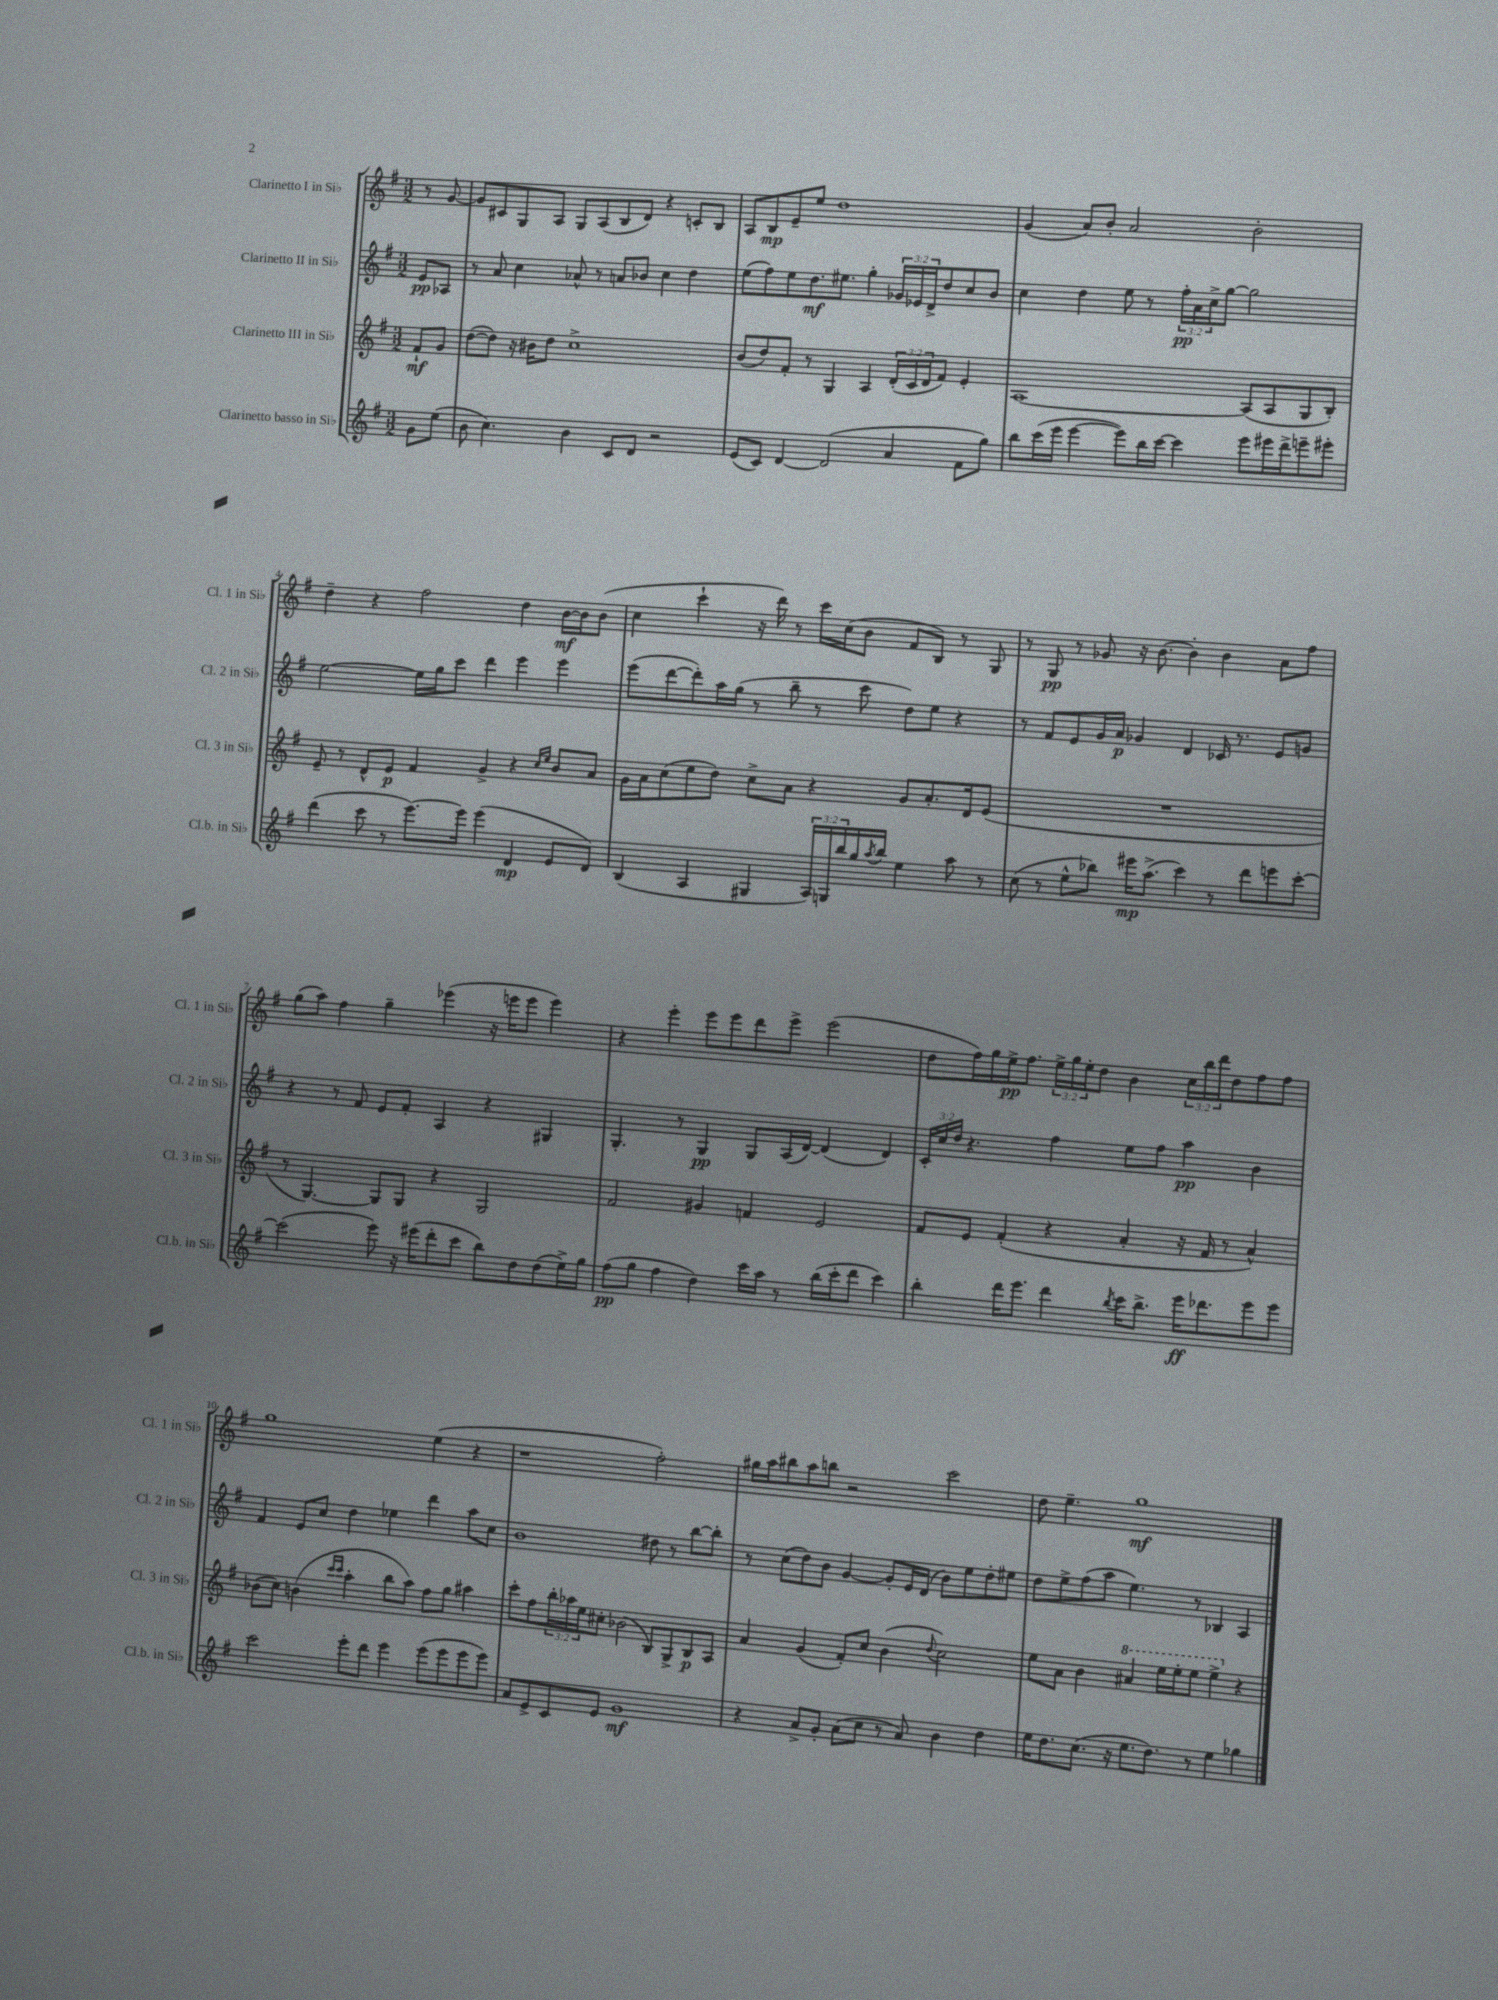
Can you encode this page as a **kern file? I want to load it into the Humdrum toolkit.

**kern	**dynam	**kern	**dynam	**kern	**dynam	**kern	**dynam
*part4	*part4	*part3	*part3	*part2	*part2	*part1	*part1
*staff4	*staff4	*staff3	*staff3	*staff2	*staff2	*staff1	*staff1
*I"Clarinetto basso in Si♭	*	*I"Clarinetto III in Si♭	*	*I"Clarinetto II in Si♭	*	*I"Clarinetto I in Si♭	*
*I'Cl.b. in Si♭	*	*I'Cl. 3 in Si♭	*	*I'Cl. 2 in Si♭	*	*I'Cl. 1 in Si♭	*
*clefG2	*	*clefG2	*	*clefG2	*	*clefG2	*
*k[f#]	*	*k[f#]	*	*k[f#]	*	*k[f#]	*
*M3/2	*	*M3/2	*	*M3/2	*	*M3/2	*
=	=	=	=	=	=	=	=
8g\L	.	8f#`/L	mf	8e/L	pp	8r	.
(8ee\J	.	8g/J	.	8A-X/J	.	[8g/	.
=1	=1	=1	=1	=1	=1	=1	=1
8b\	.	([8dd\L	.	8r	.	8g/L]	.
4.cc\)	.	8dd\J])	.	8a/	.	8c#X/	.
.	.	16r	.	4cc\	.	8G/	.
.	.	16b#X\KL	.	.	.	.	.
.	.	8dd\J	.	.	.	8A/J	.
4b\	.	1cc^	.	8a-X^^/	.	8G/L	.
.	.	.	.	8r	.	(8A/	.
8c/L	.	.	.	8an/L	.	8B/	.
8d/J	.	.	.	8b-X/J	.	8d/J)	.
2r	.	.	.	4cc\	.	4r	.
.	.	.	.	4dd\	.	8cn'/L	.
.	.	.	.	.	.	8B/J	.
=2	=2	=2	=2	=2	=2	=2	=2
(8e/L	.	(8b/L	.	(8ee\L	.	8A/L	.
8c/J)	.	8dd/)	.	8ff#\)	.	8B/	mp
[4d/	.	8f#'/J	.	8ee\	.	8e~/	.
.	.	8r	.	8.dd\	mf	8ee/J	.
(2d/]	.	4G/	.	.	.	1dd	.
.	.	.	.	8.ee#X\J	.	.	.
.	.	4A/	.	4gg'\	.	.	.
4a/	.	(24d'/LL	.	24g-X/LL	.	.	.
.	.	24c/	.	24e-X/	.	.	.
.	.	24d/J	.	24d^/J	.	.	.
.	.	8f#/J)	.	8dd/	.	.	.
8f#\L	.	4e'/	.	8cc/	.	.	.
8gg\J)	.	.	.	8b/J	.	.	.
=3	=3	=3	=3	=3	=3	=3	=3
8bb\L	.	[1A	.	4cc\	.	(4g/	.
(16ccc\L	.	.	.	.	.	.	.
16eee\JJ	.	.	.	.	.	.	.
[4eee\	.	.	.	4dd\	.	8a/L)	.
.	.	.	.	.	.	8b'/J	.
8eee\L])	.	.	.	8ee\	.	2a/	.
16bb\L	.	.	.	8r	.	.	.
[16ccc\JJ	.	.	.	.	.	.	.
4ccc\]	.	.	.	24ff#'\LL	pp	.	.
.	.	.	.	24a\	.	.	.
.	.	.	.	24cc^\J	.	.	.
.	.	.	.	[8gg\J	.	.	.
8eee\L	.	(8A/L]	.	2gg\]	.	2b'\	.
16eee#X\L	.	8A/	.	.	.	.	.
16ddd^\J	.	.	.	.	.	.	.
8eeen~\	.	8G/	.	.	.	.	.
8eee#X'\J	.	8B'/J)	.	.	.	.	.
!!LO:LB:g=z
=4	=4	=4	=4	=4	=4	=4	=4
(4ddd\	.	8e~/	.	[2ee\	.	4dd~\	.
.	.	8r	.	.	.	.	.
8ccc\	.	8d^^/L	.	.	.	4r	.
8r	.	8e/J	p	.	.	.	.
[8.eee\L)	.	4f#/	.	16ee\LL]	.	2ff#\	.
.	.	.	.	16gg\J	.	.	.
.	.	.	.	8ccc\J	.	.	.
16eee\Jk]	.	.	.	.	.	.	.
(4eee\	.	4g^/	.	4ddd\	.	.	.
4d/	mp	4r	.	4eee\	.	4dd\	.
.	.	16qqcc/LL	.	.	.	.	.
.	.	16qqee/JJ	.	.	.	.	.
8e/L	.	8b/L	.	4eee\	.	[16b\LL	mf
.	.	.	.	.	.	16b\J]	.
8d/J)	.	8a/J	.	.	.	(8b\J	.
=5	=5	=5	=5	=5	=5	=5	=5
(4B/	.	16g\LL	.	(8eee\L	.	4cc\	.
.	.	16a\J	.	.	.	.	.
.	.	(8cc\	.	[8ddd\	.	.	.
4A/	.	8ee\	.	8ddd'\])	.	4ccc`\	.
.	.	8dd\J)	.	16aa\L	.	.	.
.	.	.	.	(16gg\JJ	.	.	.
4G#X/	.	8cc^\L	.	8r	.	16r	.
.	.	.	.	.	.	16ddd\)	.
.	.	8a\J	.	8bb~\	.	8r	.
24A/LL)	.	4r	.	8r	.	16ccc\LL	.
24Gn/	.	.	.	.	.	.	.
.	.	.	.	.	.	(16cc\J	.
24bb/	.	.	.	.	.	.	.
16gg/	.	.	.	8ccc\	.	8b\J	.
8qaa/	.	.	.	.	.	.	.
16bb/JJ	.	.	.	.	.	.	.
4ee\	.	8g/L	.	8dd\L)	.	8f#/L	.
.	.	8.a'/	.	8ee\J	.	8B/J)	.
8aa\	.	.	.	4r	.	8r	.
.	.	16d/k	.	.	.	.	.
8r	.	(8e/J	.	.	.	8G/	.
=6	=6	=6	=6	=6	=6	=6	=6
(8cc\	.	1.r	.	8r	.	8r	.
8r	.	.	.	8f#/L	.	8G/	pp
8ee^^\L	.	.	.	8e/	.	8r	.
8bb-X\J)	.	.	.	16g/L	.	8g-X/	.
.	.	.	.	16a/JJ	p	.	.
16eee#X\KL	mp	.	.	4g-X/	.	16r	.
(8.aa^\J	.	.	.	.	.	[8.b\	.
4ccc\)	.	.	.	4d/	.	4b'\]	.
8r	.	.	.	16c-X/	.	4b\	.
.	.	.	.	8.r	.	.	.
8ddd\L	.	.	.	.	.	.	.
8eeen\	.	.	.	8e/L	.	8a\L	.
[8ccc'\J	.	.	.	8gn/J	.	8ff#\J	.
!!LO:LB:g=z
=7	=7	=7	=7	=7	=7	=7	=7
(2ccc\]	.	8r	.	4r	.	(8gg\L	.
.	.	[4.G/)	.	.	.	8aa\J)	.
.	.	.	.	8r	.	4ff#\	.
.	.	.	.	8f#/	.	.	.
8eee\)	.	8G/L]	.	8e/L	.	4gg~\	.
16r	.	8G/J	.	8f#'/J	.	.	.
(16eee#X\KL	.	.	.	.	.	.	.
8ddd'\	.	4r	.	4A/	.	(4eee-X\	.
8ccc\J	.	.	.	.	.	.	.
8bb\L)	.	2G/	.	4r	.	16r	.
.	.	.	.	.	.	16eeen\KL	.
8dd\	.	.	.	.	.	8eee\J	.
(8dd\	.	.	.	4G#X/	.	4eee\)	.
16ee^\L)	.	.	.	.	.	.	.
16gg\JJ	.	.	.	.	.	.	.
=8	=8	=8	=8	=8	=8	=8	=8
(8ff#\L	pp	2f#/	.	4.G'/	.	4r	.
8gg\J	.	.	.	.	.	.	.
4ff#\	.	.	.	.	.	4eee'\	.
.	.	.	.	8r	.	.	.
4dd\)	.	4g#X/	.	4G/	pp	8eee\L	.
.	.	.	.	.	.	8eee\	.
16ccc\LL	.	4fn/	.	8G/L	.	8ddd\	.
16aa\JJ	.	.	.	.	.	.	.
8r	.	.	.	(16A/L	.	8eee^\J	.
.	.	.	.	[16d/JJ)	.	.	.
(16bb\LL	.	2e/	.	(4d/]	.	(2eee\	.
16ccc'\J	.	.	.	.	.	.	.
8ddd\J	.	.	.	.	.	.	.
4ccc\)	.	.	.	4d/)	.	.	.
=9	=9	=9	=9	=9	=9	=9	=9
4bb'\	.	8f#/L	.	24c'/LL	.	8dd\L	.
.	.	.	.	24cc/	.	.	.
.	.	.	.	24dd/JJ	.	.	.
.	.	8e/J	.	4.r	.	16ff#\L)	.
.	.	.	.	.	.	16gg\	.
16ddd\KL	.	(4f#'/	.	.	.	16ee^\J	pp
8.eee\J	.	.	.	.	.	8.ff#\J	.
4ddd\	.	4r	.	4ff#\	.	24ee^\LL	.
.	.	.	.	.	.	24gg\	.
.	.	.	.	.	.	24ee'\J	.
.	.	.	.	.	.	8dd\J	.
8qbb/	.	.	.	.	.	.	.
16ccc\KL	.	4a'/	.	8ee\L	.	4b\	.
8.bb^\J	.	.	.	.	.	.	.
.	.	.	.	8ff#\J	.	.	.
16eee\KL	ff	16r	.	4aa\	pp	24cc\LL	.
.	.	.	.	.	.	24bb\	.
8.ddd-X\	.	16f#/	.	.	.	.	.
.	.	.	.	.	.	24ddd\J	.
.	.	8r	.	.	.	8dd\	.
8eee\	.	4a^^/)	.	4b\	.	8ff#\	.
8eee\J	.	.	.	.	.	8ff#\J	.
!!LO:LB:g=z
=10	=10	=10	=10	=10	=10	=10	=10
2ccc\	.	(8b-X\L	.	4f#/	.	1gg	.
.	.	8cc\J)	.	.	.	.	.
.	.	(4bn\	.	8e/L	.	.	.
.	.	.	.	8cc/J	.	.	.
.	.	16qqccc/LL	.	.	.	.	.
.	.	16qqccc/JJ	.	.	.	.	.
8eee'\L	.	4aa'\	.	4dd\	.	.	.
8ddd\J	.	.	.	.	.	.	.
4eee\	.	8bb\L	.	4ee-X\	.	.	.
.	.	8aa\J)	.	.	.	.	.
(8eee\L	.	8ff#\L	.	4ddd\	.	(4ee\	.
8eee\	.	8gg\J	.	.	.	.	.
8eee\	.	4aa#X\	.	8aa\L	.	4r	.
8eee\J)	.	.	.	8cc\J	.	.	.
=11	=11	=11	=11	=11	=11	=11	=11
8a/L	.	8ccc'\L	.	1b	.	1r	.
8e^/	.	8ff#\	.	.	.	.	.
8c/	.	24bb'\L	.	.	.	.	.
.	.	24aa-X\	.	.	.	.	.
.	.	24ee\J	.	.	.	.	.
8e/J	.	8cc#X'\J	.	.	.	.	.
1g	mf	(2b-X\	.	.	.	.	.
.	.	8B/L)	.	8dd#X\	.	2ff#'\)	.
.	.	8G^/	.	8r	.	.	.
.	.	8B/	p	[8bb\L	.	.	.
.	.	8A/J	.	8bb'\J]	.	.	.
=12	=12	=12	=12	=12	=12	=12	=12
4r	.	4a/	.	8r	.	16gg#X\LL	.
.	.	.	.	.	.	16aa\J	.
.	.	.	.	(8cc\L	.	8bb#X\	.
8a^/L	.	(4g/	.	8dd\)	.	8aa\	.
8g'/J	.	.	.	8b\J	.	8bbn\J	.
(8a\L	.	8f#'/L)	.	[4g/	.	2r	.
8cc\J	.	8cc/J	.	.	.	.	.
8r	.	(4b\	.	8g'/L]	.	.	.
8a/)	.	.	.	16e/L	.	.	.
.	.	.	.	(16d/JJ	.	.	.
.	.	8qqdd/	.	.	.	.	.
4b\	.	2cc\)	.	8b\L)	.	2ccc\	.
.	.	.	.	8ee\	.	.	.
4dd\	.	.	.	8dd'\	.	.	.
.	.	.	.	8ee#X\J	.	.	.
=13	=13	=13	=13	=13	=13	=13	=13
16ee\KL	.	8ee\L	.	8dd\L	.	8dd\	.
8.dd\	.	.	.	.	.	.	.
.	.	8a\J	.	8ee^\	.	4.ee~\	.
(8.cc\J	.	4b\	.	(8ff#\	.	.	.
.	.	.	.	8aa\J	.	.	.
16r	.	.	.	.	.	.	.
*	*	*8va	*	*	*	*	*
8.ee\L	.	4aa#X/	.	4.ee\)	.	1gg	mf
8.dd\J)	.	.	.	.	.	.	.
.	.	16eee\LL	.	.	.	.	.
.	.	16eee'\J	.	.	.	.	.
8r	.	8eee\J	.	8r	.	.	.
4ee\	.	4eee^\	.	4B-X/	.	.	.
*	*	*X8va	*	*	*	*	*
4gg-X\	.	4r	.	4A/	.	.	.
==	==	==	==	==	==	==	==
*-	*-	*-	*-	*-	*-	*-	*-
